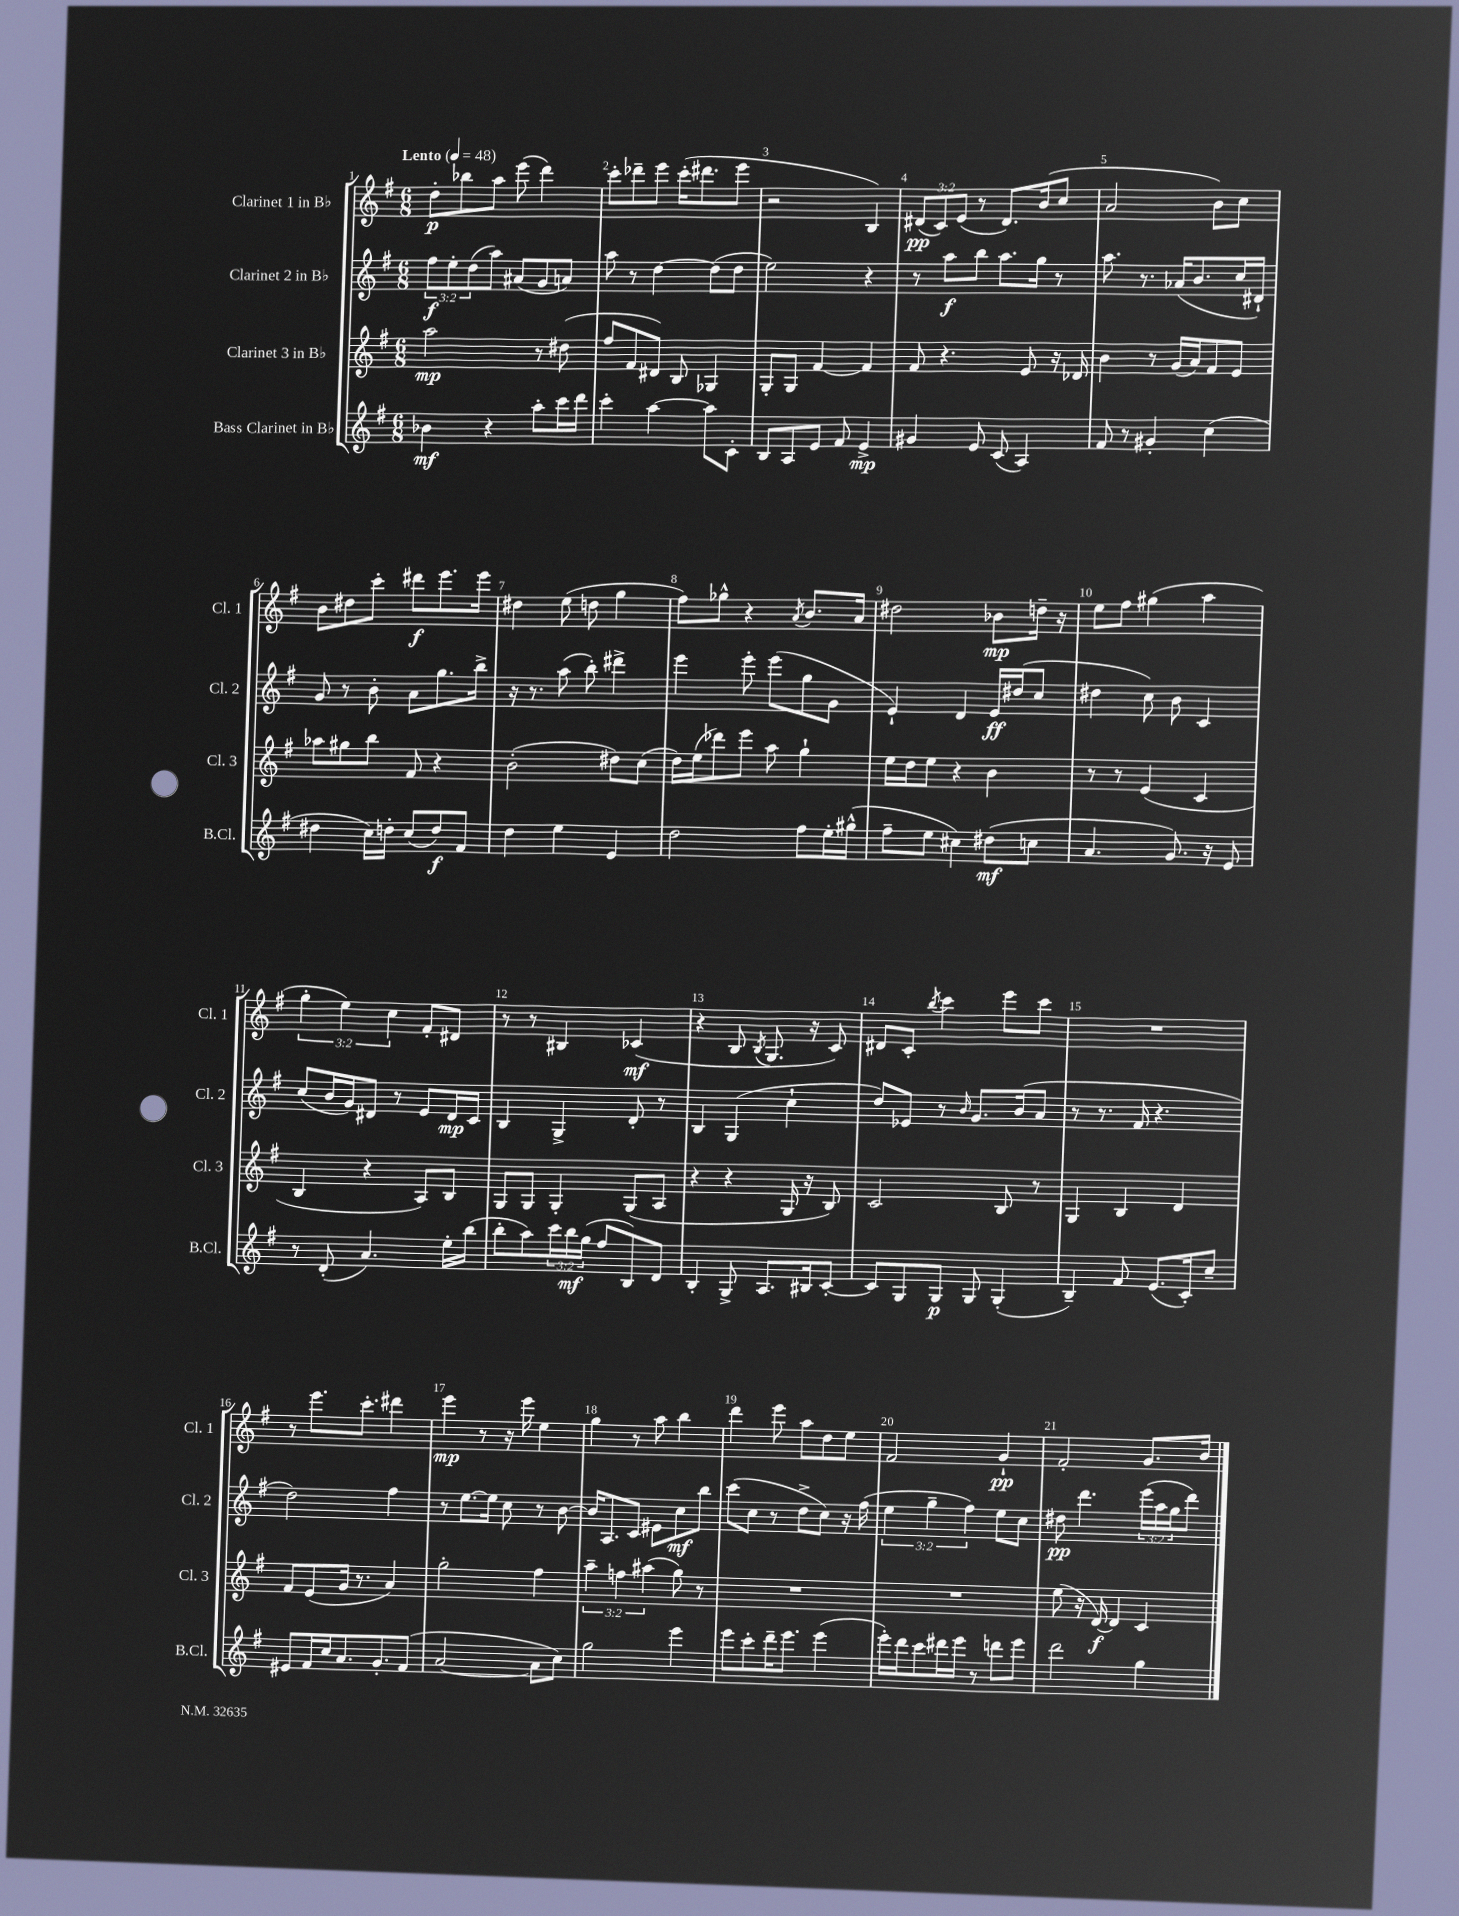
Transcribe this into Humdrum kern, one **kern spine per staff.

**kern	**kern	**kern	**kern
*staff4	*staff3	*staff2	*staff1
*clefG2	*clefG2	*clefG2	*clefG2
*k[f#]	*k[f#]	*k[f#]	*k[f#]
*M6/8	*M6/8	*M6/8	*M6/8
*MM48	*MM48	*MM48	*MM48
4b-	2aa	12ff#	8dd'
.	.	12ee'	.
.	.	.	8bb-
.	.	(12dd	.
4r	.	8aa)	8aa
.	.	(8a#	(8eee
8aa'	8r	8g	4ddd)
16ccc	(8dd#	8a)	.
16ddd	.	.	.
=	=	=	=
4ccc'	8ff#	8aa	8ccc'
.	8f#	8r	8ddd-~
[4aa	8d#)	[4dd	8eee
.	8B	.	(16ccc'
.	.	.	8.ddd#
8aa]	4G-	(8dd]	.
8c'	.	8dd	8eee
=	=	=	=
8B	8G'	2ee)	2r
8A	8G	.	.
8e	[4f#	.	.
8f#	.	.	.
4e^	4f#]	4r	4B)
=	=	=	=
4g#	8f#	8r	(12d#
.	.	.	12c)
.	4.r	8aa	.
.	.	.	(12e
8e	.	8bb	8r
(8c	.	8.aa	8.d#)
4A)	8e	.	.
.	.	16gg	(16b
.	16r	8r	8cc
.	16d-	.	.
=	=	=	=
8f#	4b	8.aa	2a
8r	.	.	.
.	.	8.r	.
4g#'	8r	.	.
.	(16g	(16a-	.
.	16a)	8.b	.
(4cc	8f#	.	8b)
.	8e	16cc	8cc
.	.	16d#`)	.
=	=	=	=
4dd#	8aa-	8g	8b
.	8gg#	8r	8dd#
16cc)	8bb	8b'	8ccc'
16dd'	.	.	.
(8cc	8f#	8a	8ddd#
8dd)	4r	8.gg	8.eee
8f#	.	.	.
.	.	16bb^	16eee
=	=	=	=
4dd	(2b'	16r	4dd#
.	.	8.r	.
4ee	.	(8aa	(8ee
.	.	8bb')	8dd
4e	8dd#)	4ddd#^	4gg
.	(8cc	.	.
=	=	=	=
2dd	16dd)	4eee	8ff#)
.	(16ee	.	.
.	8ddd-)	.	8gg-^^
.	8eee	8eee'	4r
.	8aa	(8eee	.
.	.	.	8qa
8ff#	4gg`	8gg	8.b
16ee'	.	8g	.
(16gg#^^	.	.	16a
=	=	=	=
8ff#~	16ee	4e`)	2dd#
.	16dd	.	.
8ee	8ee	.	.
4cc#)	4r	4d	.
(8dd#	4b	16e	8b-
.	.	(16dd#	.
8cc	.	8cc	16dd~
.	.	.	16r
=	=	=	=
4.a	8r	4dd#	8ee
.	8r	.	8ff#
.	(4e	8cc)	(4gg#
8.g)	.	8b	.
.	4c	4c	4aa
16r	.	.	.
8e	.	.	.
=	=	=	=
8r	4B	(8cc	6gg'
(8d'	.	16b	.
.	.	.	6ee)
.	.	16g)	.
4.a)	4r	8d#	.
.	.	.	6cc
.	.	8r	.
.	8A)	8e	8f#'
16ee'	8B	16d#	8d#
(16bb	.	16c	.
=	=	=	=
8bb'	8G	4B	8r
8aa)	8G	.	8r
24ccc	4G'	4G^	4B#
24bb	.	.	.
(24gg	.	.	.
8ff#	.	.	.
8B)	(8G	8d'	(4c-
8d	8A	8r	.
=	=	=	=
4B'	4r	4B	4r
8G^	4r	(4G	8B
.	.	.	8qB
8.A	.	.	8.G
.	16G	4cc`	.
16B#	16r	.	16r
[8c'	8B)	.	8c)
=	=	=	=
8c]	2c	8dd)	8d#
8G	.	8e-	8c'
.	.	.	8qbb
8G	.	8r	4ccc
.	.	16qqb	.
8G	.	8.g	.
(4G'	8B	.	8eee
.	.	(16b	.
.	8r	8a	8ccc
=	=	=	=
4B~)	4G	8r	2.r
.	.	8.r	.
8f#	4B	.	.
.	.	16f#	.
(8.e	.	4.r	.
.	4d	.	.
16c')	.	.	.
8cc~	.	.	.
=	=	=	=
8e#	8f#	2dd)	8r
16f#	(8e	.	8.eee
16cc	.	.	.
8.a	16g	.	.
.	8.r	.	8.ccc'
8.g'	.	.	.
.	4a)	4ff#	4ddd#
(8f#	.	.	.
=	=	=	=
[2a	2gg'	8r	4eee
.	.	[8.ee	.
.	.	.	8r
.	.	16ee]	.
.	.	8cc	16r
.	.	.	16eee
8a]	4ff#	8r	4ee
8cc)	.	[8b	.
=	=	=	=
2gg	6aa~	16b]	4gg
.	.	8.A	.
.	6ff	.	.
.	.	8c	8r
.	(6aa#	.	.
.	.	8e#	8aa
4eee	8gg)	8cc	4bb
.	8r	8bb	.
=	=	=	=
8eee	2.r	(8ccc	4ddd
8ccc'	.	8cc	.
16ddd~	.	8r	8eee
8.eee	.	.	.
.	.	8dd^	8aa
(4eee	.	8cc)	8dd
.	.	16r	8ee
.	.	(16ff#	.
=	=	=	=
16eee')	2.r	6ee	2f#
16ddd	.	.	.
8ccc	.	.	.
.	.	6gg~	.
16ddd#	.	.	.
16eee	.	.	.
.	.	6ff#)	.
8r	.	.	.
8ddd	.	8ee	4g`
8eee	.	8cc	.
=	=	=	=
2ddd	(8ee	8dd#	2f#'
.	16r	4.ddd	.
.	[16d)	.	.
.	4d]	.	.
4gg	4c	(24eee	8.g
.	.	24aa	.
.	.	24gg	.
.	.	8ddd)	.
.	.	.	16b
==	==	==	==
*-	*-	*-	*-
